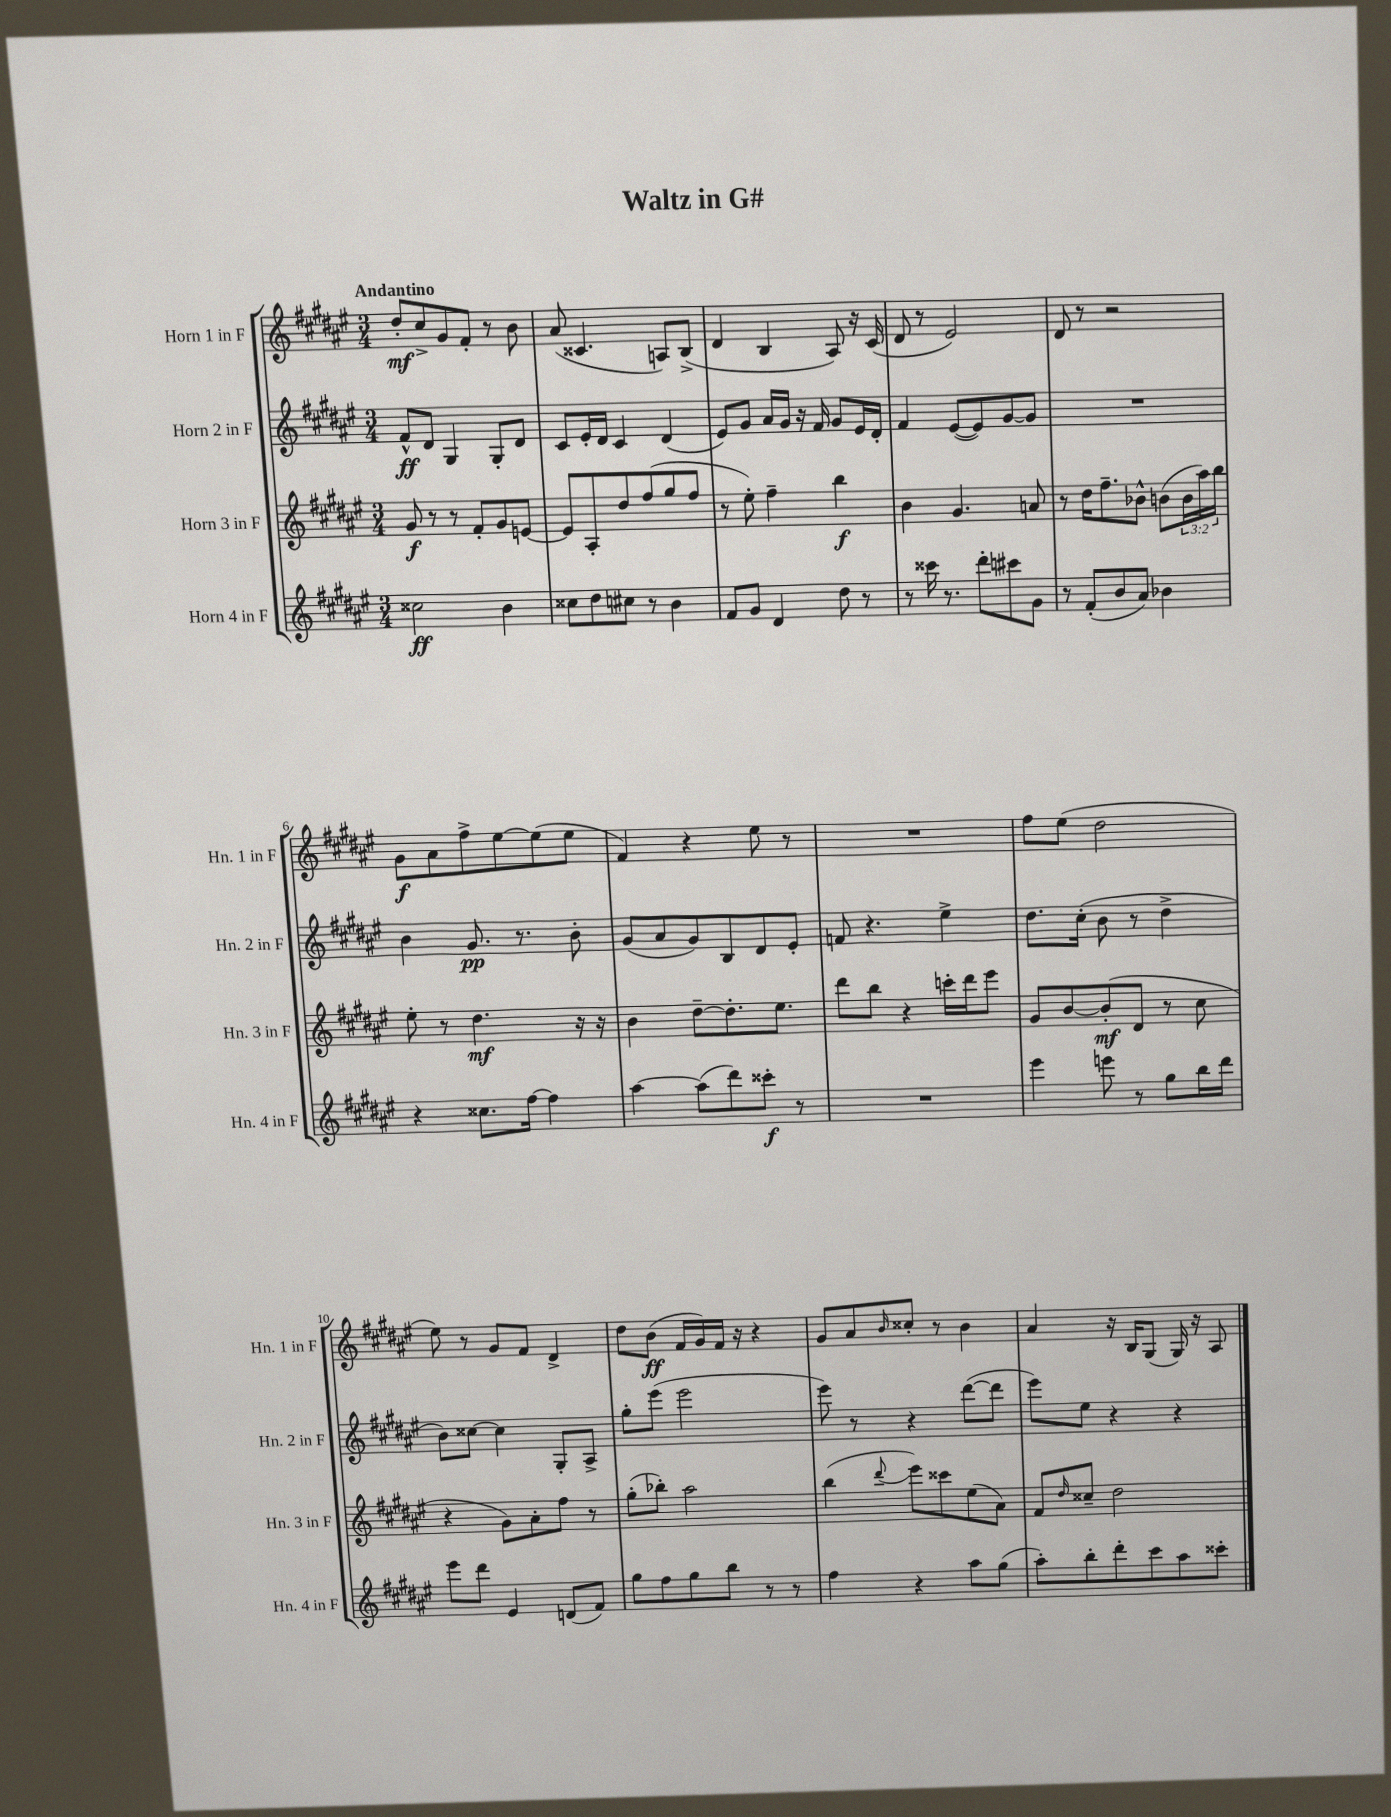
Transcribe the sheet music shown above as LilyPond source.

\header { title = "Waltz in G#" }
<<
\new StaffGroup <<
\new Staff = "s0" \with { instrumentName = "Horn 1 in F" shortInstrumentName = "Hn. 1 in F" } {
    \clef treble \key fis \major \numericTimeSignature \time 3/4 \tempo "Andantino"
    dis''8-.\mf cis''8-> gis'8 fis'8-. r8 b'8 |
    ais'8( cisis'4. a8) b8->( |
    dis'4 b4 ais8) r16 cis'16( |
    dis'8 r8 eis'2) |
    dis'8 r8 r2 |
    gis'8\f ais'8 fis''8-> eis''8~ eis''8( eis''8 |
    fis'4) r4 eis''8 r8 |
    R2. |
    fis''8 eis''8( dis''2 |
    eis''8) r8 gis'8 fis'8 dis'4-> |
    dis''8 b'8\ff( fis'16 gis'16) fis'16 r16 r4 |
    gis'8 ais'8 \grace { b'16 } cisis''8-. r8 b'4 |
    ais'4 r16 b16 gis8( gis16) r16 ais8 \bar "|." |
}
\new Staff = "s1" \with { instrumentName = "Horn 2 in F" shortInstrumentName = "Hn. 2 in F" } {
    \clef treble \key fis \major \numericTimeSignature \time 3/4
    fis'8-^\ff dis'8 gis4 gis8-. dis'8 |
    cis'8 eis'16-. dis'16 cis'4 dis'4( |
    eis'8) gis'8 ais'16 gis'16 r16 fis'16 gis'8 eis'16 dis'16-. |
    fis'4 eis'8~( eis'8) gis'8~ gis'8 |
    R2. |
    b'4 gis'8.\pp r8. b'8-. |
    gis'8( ais'8 gis'8) b8 dis'8 eis'8-. |
    f'8 r4. eis''4-> |
    dis''8. cis''16-.( b'8 r8 dis''4-> |
    b'8) cisis''8~ cisis''4 gis8-. ais8-> |
    gis''8-. eis'''8( eis'''2 |
    eis'''8) r8 r4 dis'''8~( dis'''8 |
    eis'''8) eis''8 r4 r4 \bar "|." |
}
\new Staff = "s2" \with { instrumentName = "Horn 3 in F" shortInstrumentName = "Hn. 3 in F" } {
    \clef treble \key fis \major \numericTimeSignature \time 3/4 \override Staff.TupletNumber.text = #tuplet-number::calc-fraction-text
    gis'8\f r8 r8 fis'8-. gis'8 e'8~ |
    e'8 ais8-. dis''8 fis''8( gis''8 fis''8 |
    r8 eis''8-.) fis''4-- b''4\f |
    b'4 gis'4. a'8 |
    r8 dis''16 fis''8.-- bes'8-^ b'8( \tuplet 3/2 { b'16 ais''16) b''16 } |
    eis''8-. r8 dis''4.\mf r16 r16 |
    b'4 dis''8~-- dis''8.-. eis''8. |
    dis'''8 b''8 r4 c'''16-. dis'''16 eis'''8 |
    gis'8 b'8~ b'8-.\mf( dis'8 r8 cis''8 |
    r4 gis'8) ais'8-. fis''8 r8 |
    gis''8-.( bes''8-.) ais''2 |
    b''4( \appoggiatura { dis'''8 } eis'''8) cisis'''8 eis''8( ais'8) |
    fis'8 \grace { dis''16 } cisis''8-- dis''2 \bar "|." |
}
\new Staff = "s3" \with { instrumentName = "Horn 4 in F" shortInstrumentName = "Hn. 4 in F" } {
    \clef treble \key fis \major \numericTimeSignature \time 3/4
    cisis''2\ff b'4 |
    cisis''8 dis''8 cis''8 r8 b'4 |
    fis'8 gis'8 dis'4 dis''8 r8 |
    r8 cisis'''16 r8. dis'''8-. cis'''8 gis'8 |
    r8 fis'8-.( b'8 ais'8) bes'4 |
    r4 cisis''8. fis''16~ fis''4 |
    ais''4~ ais''8( dis'''8) cisis'''8-.\f r8 |
    R2. |
    eis'''4 e'''8 r8 gis''8 b''16 dis'''16 |
    eis'''8 dis'''8 eis'4 d'8( fis'8) |
    gis''8 fis''8 gis''8 b''8 r8 r8 |
    fis''4 r4 ais''8 gis''8( |
    ais''8-.) b''8-. dis'''8-. cis'''8 ais''8 cisis'''8-. \bar "|." |
}
>>
>>
